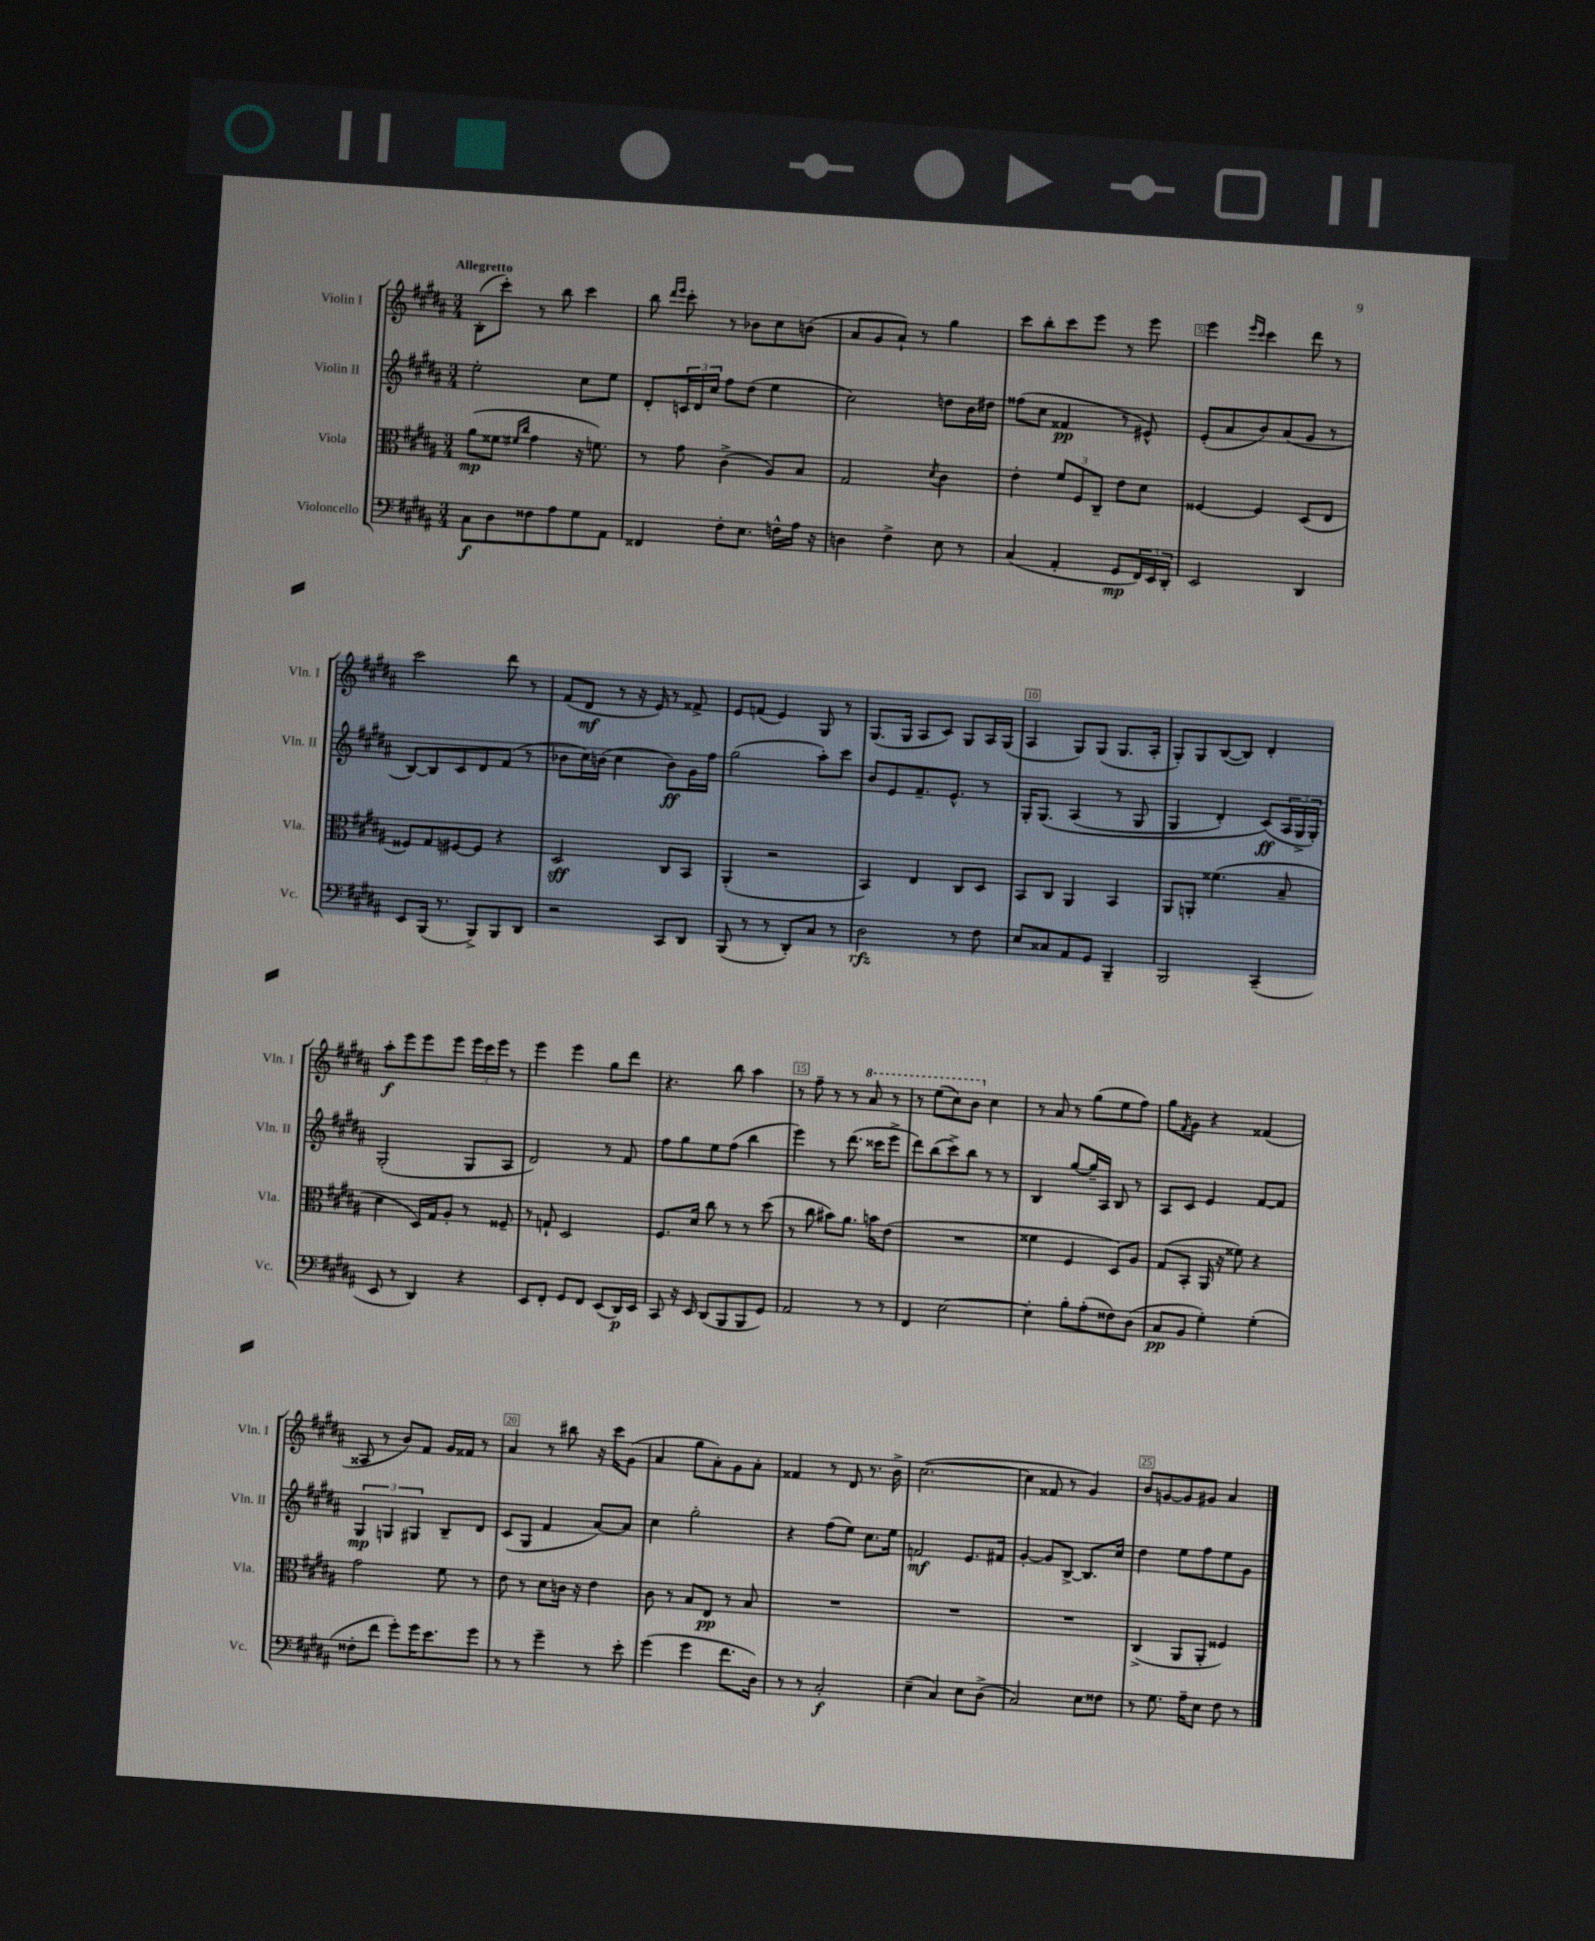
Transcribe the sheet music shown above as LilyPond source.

<<
\new StaffGroup <<
\new Staff = "s0" \with { instrumentName = "Violin I" shortInstrumentName = "Vln. I" } {
    \clef treble \key b \major \numericTimeSignature \time 3/4 \tempo "Allegretto"
    b8-.( cis'''8-.) r8 b''8 cis'''4 |
    b''8 \grace { dis'''16 e'''16 } cis'''8-. r8 bes'8 cis''8 b'8( |
    ais'8 gis'8 ais'8-!) r8 gis''4 |
    cis'''8 b''8-. cis'''8 e'''8 r8 e'''8 |
    e'''4 \grace { e'''16 cis'''16 } cis'''4 dis'''8 r8 |
    cis'''2 dis'''8 r8 |
    fis'8( dis'8\mf r8 r16 e'16) r8 fisis'8-> |
    e'8 f'8( e'4) gis8 r8 |
    gis8.( gis16 ais8 cis'8) gis8 ais16 gis16( |
    ais4 gis8) gis8( gis8. ais16-. |
    gis8-.) gis8 b8~( b8) dis'4-. |
    ais''8-.\f e'''8 e'''8 e'''8 \tuplet 3/2 { e'''16 cis'''16 e'''16 } r8 |
    e'''4 e'''4 gis''8 dis'''8 |
    r4. b''8 ais''4 |
    r8 fis''8-- r8 r8 \ottava #1 ais''8 r8 |
    r8 e'''8( cis'''8) b''8 \ottava #0 cis''4 |
    r8 ais'8 r8 gis''8( e''8 fis''8) |
    gis''8 \acciaccatura { fis'8 } gis'8 r4 fisis'4( |
    aisis8 r8 b'8) fis'8 gis'16 fisis'16 r8 |
    ais'4 r8 bis''8 r16 cis'''16 gis'8( |
    ais'4 gis''8 ais'8-.) gis'8 ais'8-. |
    fisis'4 r8 dis'8 r8. b'16-> |
    cis''2.~( |
    cis''4 fisis'8 r8 gis'4) |
    b'8 g'8~ g'8 gis'8 ais'4 \bar "|." |
}
\new Staff = "s1" \with { instrumentName = "Violin II" shortInstrumentName = "Vln. II" } {
    \clef treble \key b \major \numericTimeSignature \time 3/4
    e''2-. cis''8 e''8 |
    dis'8-. \tuplet 3/2 { c'16 dis'16 cis''16 } fis''8 dis''8( e''4 |
    cis''2) d''8 b'16 dis''16 |
    fisis''8( cis''8 fisis'4\pp r8 eis'8-^) |
    e'8-.( ais'8 b'8) ais'8( gis'8 r8 |
    b8~) b8 cis'8 dis'8 fis'8( r8 |
    bes'8 cis''16) b'16( cis''4 b'8\ff) gis'16 fis''16 |
    gis''2( ais''8-.) cis'''8 |
    b'8 e'8 fis'8.-- e'8.-^ r8 |
    gis16-. gis8.\( ais4( r8 gis8 |
    gis4 dis'4-.) cis'8\ff(\) \tuplet 3/2 { ais16 gis16-> gis16-.) } |
    gis2-.( gis8 ais8 |
    dis'2) r8 fis'8 |
    fis''8 gis''8 e''8 fis''8( b''4 |
    e'''4) r8 dis'''8.( cisis'''16 e'''8-> |
    dis'''8) b''8( cis'''8->) b''8 r8 r8 |
    b4 gis''8~ gis''16-- ais16 b8 r8 |
    ais8 cis'8 e'4 fis'8~ fis'8 |
    \tuplet 3/2 { gis4\mp g4 gis4 } b8-- dis'8 |
    cis'8( gis8 fis'4 ais'8~) ais'8 |
    cis''4 gis''2-. |
    r4 fis''8( e''8) cis''8. e''16 |
    f'2\mf e'8. fis'16 |
    gis'4~-. gis'8 b8~-> b8. cis''16 |
    dis''4 e''8 fis''8 e''8 gis'8 \bar "|." |
}
\new Staff = "s2" \with { instrumentName = "Viola" shortInstrumentName = "Vla." } {
    \clef alto \key b \major \numericTimeSignature \time 3/4
    ais'8\mp( fisis'8 \grace { fis'16 cis''16 } gis'4 r16 f'8.) |
    r8 gis'8 cis'4->( ais8) b8 |
    gis2 \acciaccatura { dis'8 } cis'4 |
    e'4-. \tuplet 3/2 { fis'8 fis8 cis8-- } e'8 dis'8 |
    fisis4~ fisis4 dis8( e8 |
    fisis8) gis8 fis8~ fis8 r4 |
    dis2\sff cis8 b,8 |
    ais,4-.( r2 |
    b,4) e4 cis8 dis8 |
    b,8 cis8 ais,4 b,4 |
    ais,8 a,8-. fisis'4.( b8-- |
    dis'4 dis16) gis16 ais8-. r8 fisis8-- |
    r8 g8-! dis2 |
    fis8. dis'16 cis''8 r8 r8 dis''8( |
    r8 cis''8 bis'8) ais'8. b'16 e'8( |
    R2. |
    fisis'4 fis4 dis8) ais8 |
    gis8( b,8-. ais,16 r16 fisis'8) r4 |
    gis'2 fis'8 r8 |
    e'8 r8 dis'8 c'16 r16 e'4 |
    cis'8 r8 b8 e8\pp r8 b8 |
    R2. |
    R2. |
    R2. |
    cis4->( ais,8 ais,8-. fisis4) \bar "|." |
}
\new Staff = "s3" \with { instrumentName = "Violoncello" shortInstrumentName = "Vc." } {
    \clef bass \key b \major \numericTimeSignature \time 3/4
    cis8\f dis8 fisis8 ais8 gis8 ais,8 |
    fisis,4 fis8-. e8. f16-^ ais16 r16 |
    d4 fis4-> e8 r8 |
    cis4( ais,4-. gis,8\mp \tuplet 3/2 { fis,16) e,16 dis,16-. } |
    e,2 dis,4 |
    e,8 b,,16( r8. b,,8->) b,,8 dis,8 |
    r2 cis,8 dis,8 |
    b,,8( r8 r8 dis,8-.) cis8 r8 |
    dis2\rfz r8 fis8 |
    e8 cisis8 ais,8 gis,8 b,,4-- |
    b,,2 cis,4--( |
    e,8 r8 dis,4) r4 |
    e,8 fis,8-. gis,8 fis,8 e,8( dis,16\p) e,16 |
    cis,8 r16 e,16 dis,8( b,,8 b,,8 gis,8) |
    ais,2 r8 r8 |
    fis,4 e2~ |
    e4-. b8-. ais8-.( fisis8) dis8( |
    cis8\pp b,8 gis4-.) gis4-.( |
    fisis8-. fis'8 gis'8-.) gis'16 e'8. gis'8 |
    r8 r8 gis'4-- r8 e'8-. |
    gis'4( gis'4 fis'8. dis16) |
    r8 r8 cis2-.\f |
    e4--( cis4) e8 dis8->( |
    cis2) e8 fisis8 |
    r8 gis8. ais16-- e8 fis8 r8 \bar "|." |
}
>>
>>
\layout { \context { \Score \override BarNumber.break-visibility = ##(#f #t #t) barNumberVisibility = #(every-nth-bar-number-visible 5) \override BarNumber.stencil = #(make-stencil-boxer 0.1 0.3 ly:text-interface::print) } }
